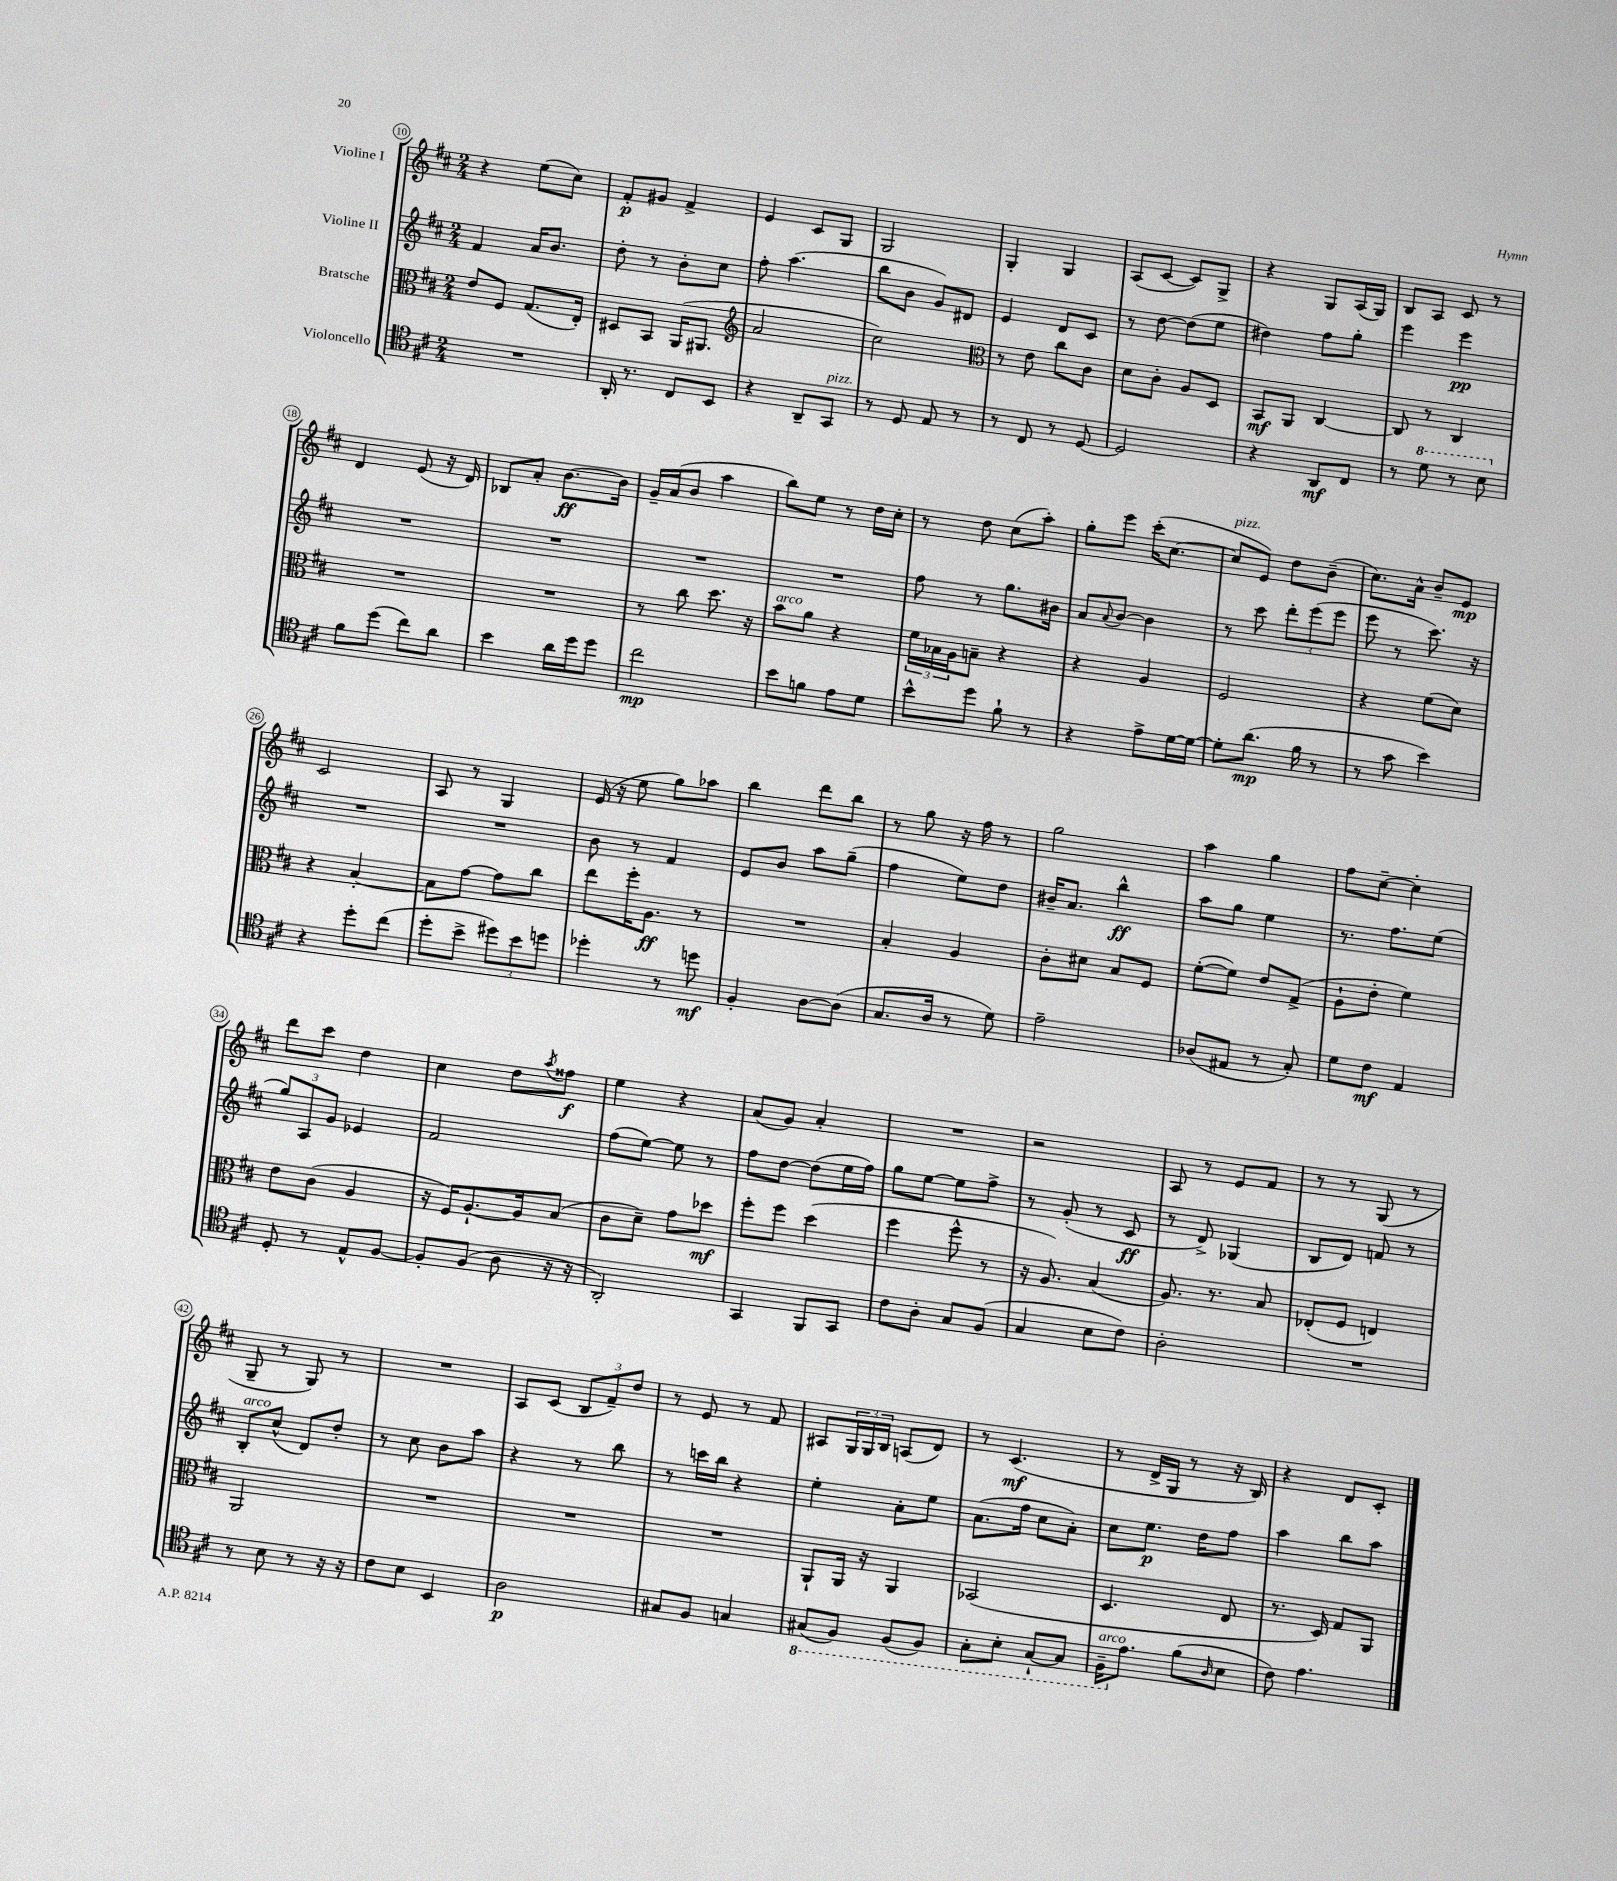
<<
\new StaffGroup <<
\new Staff = "s0" \with { instrumentName = "Violine I" } {
    \clef treble \key d \major \numericTimeSignature \time 2/4
    r4 e''8( cis''8) |
    fis'8-.\p gis'8 fis'4-> |
    e'4 cis'8 g8 |
    g2 |
    g4-. g4 |
    a8( cis'8~ cis'8) g8-> |
    r4 g8 a16( g16) |
    b8 a8 cis'8 r8 |
    d'4 e'8( r16 d'16) |
    bes8 a'8-. b'8.~\ff b'16 |
    g'16-- a'16( b'8 a''4 |
    b''8) e''8 r8 d''16 cis''16-. |
    r8 d''8 cis''8( a''8-.) |
    g''8-. e'''8 cis'''16-.( cis''8.~ |
    cis''8^\markup { \italic "pizz." } e'8) d''8 b'8--( |
    cis''8.) a'16-^ b'8-- e'8\mp |
    cis'2 |
    a8 r8 g4 |
    e'16( r16 e''8 g''8) aes''8 |
    b''4 d'''8 b''8 |
    r8 g''8 r16 fis''16 r8 |
    g''2 |
    a''4 g''4 |
    fis''8 cis''8~-- cis''4-. |
    d'''8 cis'''8 d''4 |
    cis''4 d''8 \acciaccatura { a''8 } fisis''8\f |
    e''4 r4 |
    a'8( g'8) a'4-. |
    R2 |
    r2 |
    a8 r8 e'8 fis'8 |
    r8 r8 g8( r8 |
    g8-- r8 g8) r8 |
    R2 |
    a8 cis'8( \tuplet 3/2 { b8 fis'8--) d''8 } |
    r8 e'8 r8 fis'8 |
    ais8 \tuplet 3/2 { g16 g16 b16 } a8( d'8) |
    r8 cis'4.\mf( |
    r8 d'16-> g16 r8 r16 b16) |
    r4 d'8 cis'8-. \bar "|." |
}
\new Staff = "s1" \with { instrumentName = "Violine II" } {
    \clef treble \key d \major \numericTimeSignature \time 2/4
    fis'4 a'16 b'8. |
    d''8-. r8 b'8-. cis''8 |
    fis''8-. a''4.( |
    b''8 b'8 g'8) dis'8 |
    e'4 d'8 cis'8 |
    r8 d''8~ d''8( e''8 |
    dis''4) fis''8 g''8-. |
    e'''4 e'''4\pp |
    R2 |
    R2 |
    R2 |
    R2 |
    fis''8 r8 g''8. bis'16 |
    a'8 \appoggiatura { a'8 } b'8~ b'4 |
    r8 cis'''8 \tuplet 3/2 { d'''8-. e'''8( e'''8 } |
    e'''8 r8 cis'''8.) r16 |
    R2 |
    R2 |
    b'8 r8 fis'4 |
    e'8 b'8 a''8 g''8--( |
    fis''4 e''8) d''8 |
    bis'16-- a'8. b''4-^\ff |
    a''8 g''8 e''4 |
    r8. fis''8. e''8( |
    \tuplet 3/2 { g''8) a8 g'8 } ees'4 |
    fis'2 |
    fis''8( e''8~) e''8 r8 |
    fis''8 d''8~ d''8( e''16 fis''16) |
    g''8 e''8~ e''8 fis''8-> |
    r8 g'8-.( r8 cis'8\ff |
    r8 d'8->) ges4( |
    b8 d'8) f'8 r8 |
    b8-.^\markup { \italic "arco" } cis''8-^( d'8) d''8-. |
    r8 cis''8 b'8 a''8 |
    r4 r8 b''8 |
    r8 c'''16 b''16 r4 |
    e''4-. a'8-. e''8 |
    a'8.( fis''16 cis''8 a'8-.) |
    cis''8 e''8.\p d''16 fis''8 |
    a''4 b''8 a''8 \bar "|." |
}
\new Staff = "s2" \with { instrumentName = "Bratsche" } {
    \clef alto \key d \major \numericTimeSignature \time 2/4
    e'8 fis8 g8.( e16-.) |
    dis8 b,8 a,16( ais,8. |
    \clef treble a'2 |
    cis''2) |
    \clef alto r8 e'8 cis''8 cis'8 |
    d'8 cis'8-. a8 d8 |
    b,8\mf a,8 cis4~ |
    cis8 r8 cis4 |
    R2 |
    R2 |
    r8 cis''8 d''8. r16 |
    b'8^\markup { \italic "arco" } a'8 r4 |
    \tuplet 3/2 { fis'16 bes16 a16 } b8-- r4 |
    r4 a4 |
    fis2 |
    r4 fis'8( d'8) |
    r4 b4~-. |
    b8 g'8~ g'8 cis''8 |
    e''8 fis''16-. a8.\ff r8 |
    R2 |
    b4-. a4 |
    cis'8-. dis'8 b8 fis8 |
    fis'8~-.( fis'8) e'8 g8->( |
    a8-! e'8-. fis'4) |
    e'8 cis'8( a4 |
    r16 fis16) a8.~-! a16 b8( |
    cis'8 d'8--) g'8 des''8\mf |
    fis''8-. fis''8 d''4( |
    fis''4 fis''8-^ r8 |
    r16 a8.) b4( |
    a8.) r8. b8 |
    ees8-.( fis8 e4) |
    a,2 |
    R2 |
    R2 |
    R2 |
    a,8-! a,16 r16 a,4 |
    bes,2( |
    d4. e8 |
    r8. d16) g8 a,8 \bar "|." |
}
\new Staff = "s3" \with { instrumentName = "Violoncello" } {
    \clef tenor \key d \major \numericTimeSignature \time 2/4
    R2 |
    a,16-. r8. cis8 b,8 |
    r4 a,8-- g,8^\markup { \italic "pizz." } |
    r8 d8 e8 r8 |
    r8 cis8 r8 d8~ |
    d2 |
    r4 a,8\mf cis8 |
    r8 \ottava #1 d''8 r8 b'8 \ottava #0 |
    fis'8 d''8( cis''8) a'8 |
    b'4 a'16 d''16 d''8 |
    cis''2\mp |
    b'8 f'8 e'8 d'8 |
    b'8-^ d''8 fis'8-! r8 |
    r4 e'8-> d'16~ d'16~ |
    d'8-. a'8.\mp( fis'16 r8 |
    r8 g'8 b'4) |
    r4 d''8-. cis''8( |
    d''8-. b'8-> \tuplet 3/2 { dis''8) b'8 d''8 } |
    des''4-. r8 d''8\mf |
    fis4-. a8~ a8( |
    g8. a16 r8 d'8) |
    e'2-- |
    aes8( eis8 r8 g8-.) |
    d'8 cis'8\mf e4 |
    d8-. r8 e8-^ fis8~ |
    fis8-. fis8( a8 r16 r16 |
    a,2-.) |
    g,4 fis,8 g,8 |
    cis'8 a8-. g8 fis8( |
    g4 b8 cis'8) |
    a2-. |
    R2 |
    r8 b8 r8 r16 r16 |
    cis'8 b8 b,4 |
    a2\p |
    gis8 fis8 g4 |
    \ottava #-1 gis,8( fis,8) fis,8( fis,8) |
    g,8-. b,8-. g,8~-! g,8 |
    fis,16--^\markup { \italic "arco" } \ottava #0 e'8. fis'8( \grace { a16 } b8 |
    cis'8) e'4. \bar "|." |
}
>>
>>
\layout { \context { \Score currentBarNumber = #10 \override BarNumber.stencil = #(make-stencil-circler 0.1 0.3 ly:text-interface::print) } }
